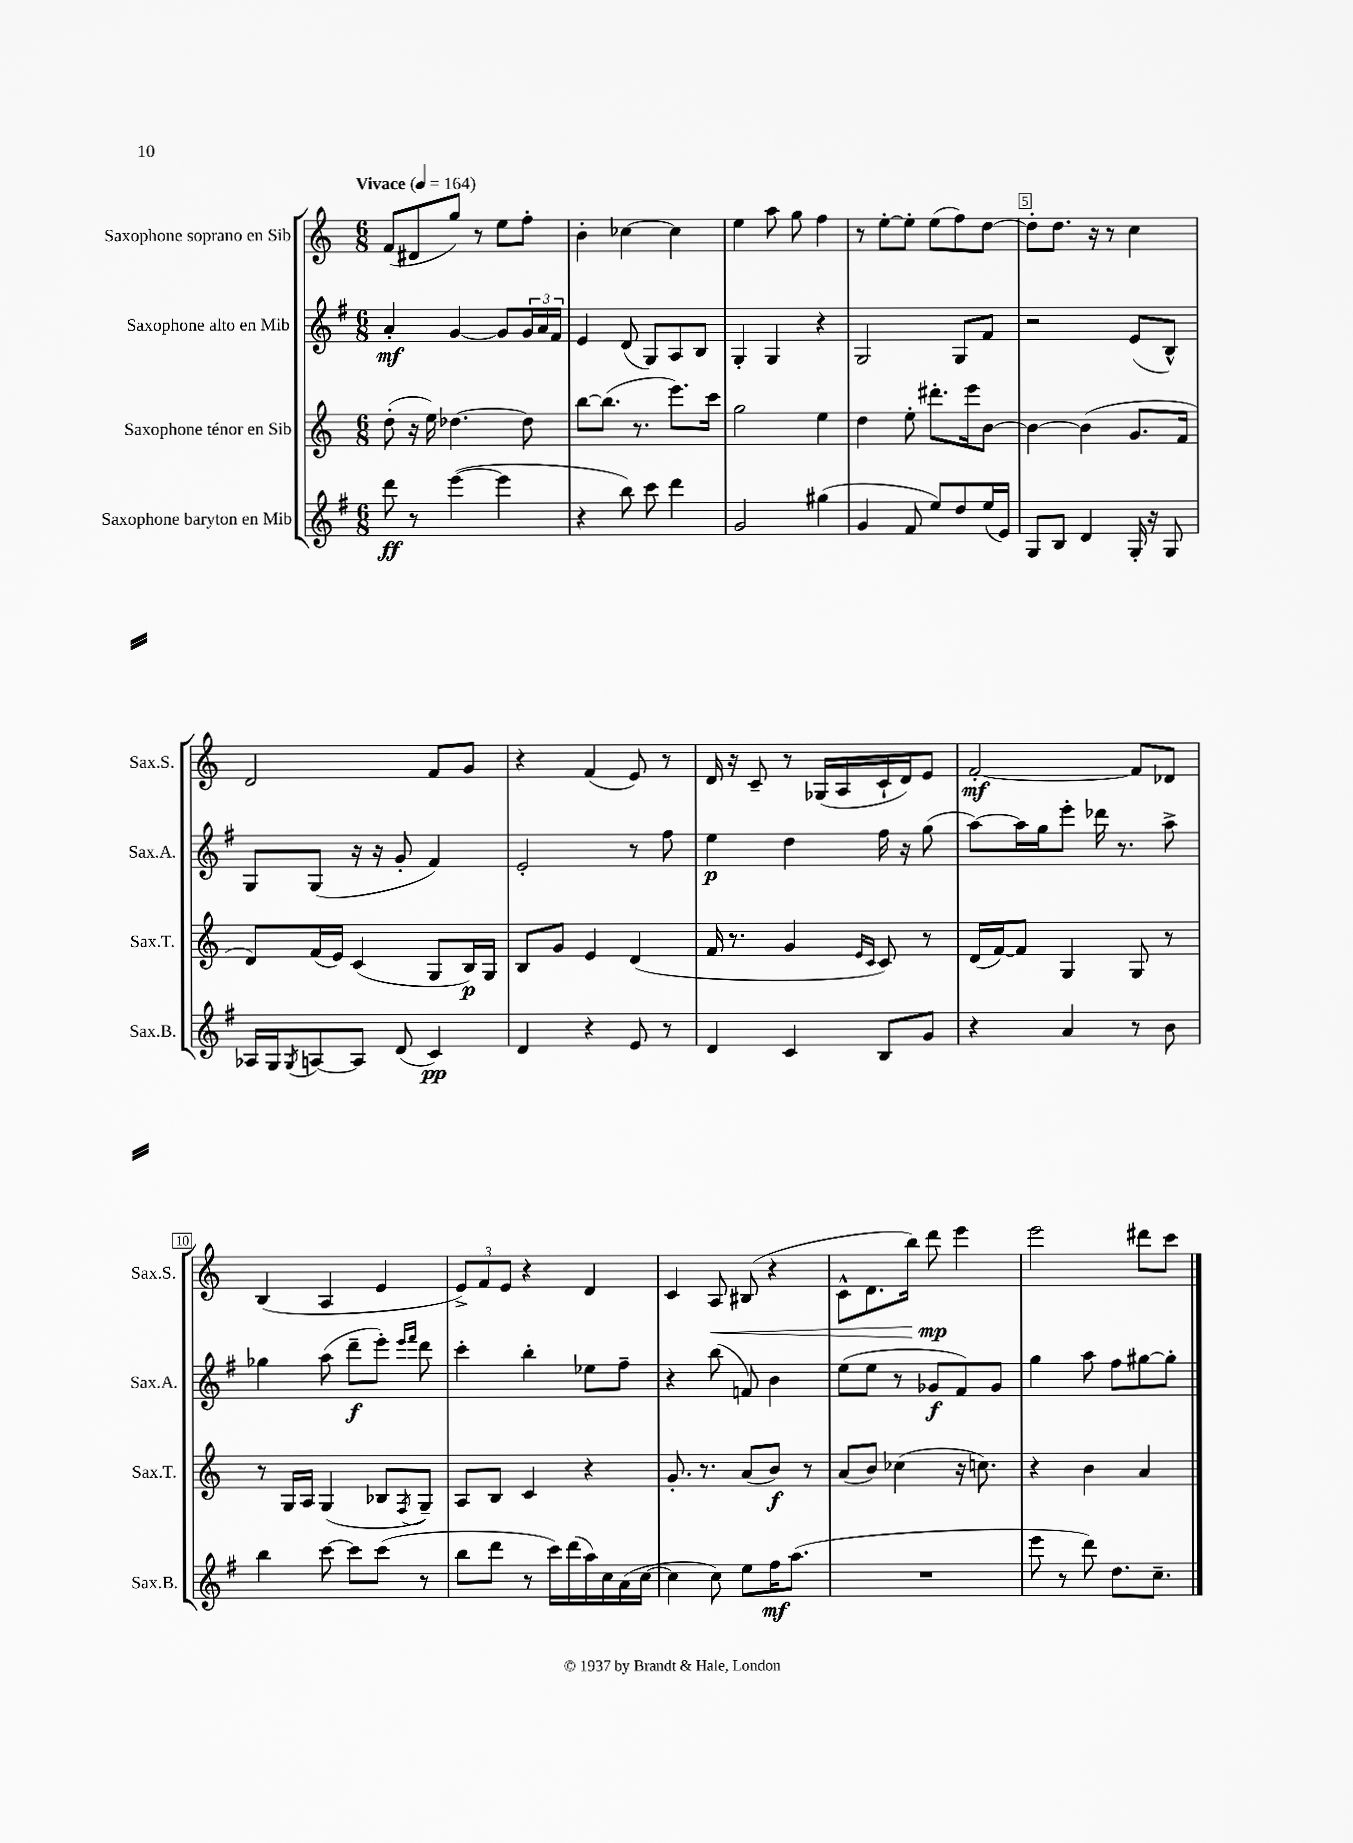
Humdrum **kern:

**kern	**dynam	**kern	**dynam	**kern	**dynam	**kern	**dynam
*part4	*part4	*part3	*part3	*part2	*part2	*part1	*part1
*staff4	*staff4	*staff3	*staff3	*staff2	*staff2	*staff1	*staff1
*I"Saxophone baryton en Mib	*	*I"Saxophone ténor en Sib	*	*I"Saxophone alto en Mib	*	*I"Saxophone soprano en Sib	*
*I'Sax.B.	*	*I'Sax.T.	*	*I'Sax.A.	*	*I'Sax.S.	*
*clefG2	*	*clefG2	*	*clefG2	*	*clefG2	*
*k[f#]	*	*k[]	*	*k[f#]	*	*k[]	*
*M6/8	*	*M6/8	*	*M6/8	*	*M6/8	*
*MM164	*	*MM164	*	*MM164	*	*MM164	*
=1	=1	=1	=1	=1	=1	=1	=1
!	!	!	!	!	!	!LO:TX:a:B:t=Vivace	!
8ddd\	ff	(8dd'\	.	4a'/	mf	(8f/L	.
8r	.	16r	.	.	.	8d#X/	.
.	.	16ee\)	.	.	.	.	.
([4eee\	.	[4.dd-X\	.	[4g/	.	8gg/J)	.
.	.	.	.	.	.	8r	.
4eee\]	.	.	.	8g/L]	.	8ee\L	.
.	.	8dd-\]	.	24g/L	.	8ff'\J	.
.	.	.	.	24a/	.	.	.
.	.	.	.	24f#/JJ	.	.	.
=2	=2	=2	=2	=2	=2	=2	=2
4r	.	[8bb\L	.	4e/	.	4b'\	.
.	.	(8.bb\J]	.	.	.	.	.
8bb\)	.	.	.	(8d/	.	[4cc-X\	.
.	.	8.r	.	.	.	.	.
8ccc\	.	.	.	8G/L)	.	.	.
4ddd\	.	8.eee\L)	.	8A/	.	4cc-\]	.
.	.	.	.	8B/J	.	.	.
.	.	16ccc\Jk	.	.	.	.	.
=3	=3	=3	=3	=3	=3	=3	=3
2g/	.	2gg\	.	4G'/	.	4ee\	.
.	.	.	.	4G/	.	8aa\	.
.	.	.	.	.	.	8gg\	.
(4gg#X\	.	4ee\	.	4r	.	4ff\	.
=4	=4	=4	=4	=4	=4	=4	=4
4g/	.	4dd\	.	2G/	.	8r	.
.	.	.	.	.	.	[8ee'\L	.
8f#/	.	8ee'\	.	.	.	8ee'\J]	.
8ee/L)	.	8.ddd#X'\L	.	.	.	(8ee\L	.
8dd/	.	.	.	8G/L	.	8ff\)	.
.	.	16eee\k	.	.	.	.	.
(16ee/L	.	[8b\J	.	8f#/J	.	[8dd\J	.
16e/JJ)	.	.	.	.	.	.	.
=5	=5	=5	=5	=5	=5	=5	=5
8G/L	.	4b\_	.	2r	.	8dd'\L]	.
8B/J	.	.	.	.	.	8.dd\J	.
4d/	.	(4b\]	.	.	.	.	.
.	.	.	.	.	.	16r	.
.	.	.	.	.	.	8r	.
16G'/	.	8.g/L	.	(8e/L	.	4cc\	.
16r	.	.	.	.	.	.	.
8G/	.	.	.	8B^^/J)	.	.	.
.	.	16f/Jk	.	.	.	.	.
!!LO:LB:g=z
=6	=6	=6	=6	=6	=6	=6	=6
16A-X/LL	.	8d/L)	.	8G/L	.	2d/	.
16G/J	.	.	.	.	.	.	.
8qG/	.	.	.	.	.	.	.
[8An/	.	(16f/L	.	(8G/J	.	.	.
.	.	16e/JJ)	.	.	.	.	.
8A/J]	.	(4c/	.	16r	.	.	.
.	.	.	.	16r	.	.	.
(8d/	.	.	.	8g'/	.	.	.
4c/)	pp	8G/L	.	4f#/)	.	8f/L	.
.	.	16B/L)	p	.	.	8g/J	.
.	.	16G/JJ	.	.	.	.	.
=7	=7	=7	=7	=7	=7	=7	=7
4d/	.	8B/L	.	2e'/	.	4r	.
.	.	8g/J	.	.	.	.	.
4r	.	4e/	.	.	.	(4f/	.
8e/	.	(4d/	.	8r	.	8e/)	.
8r	.	.	.	8ff#\	.	8r	.
=8	=8	=8	=8	=8	=8	=8	=8
4d/	.	16f/	.	4ee\	p	16d/	.
.	.	8.r	.	.	.	16r	.
.	.	.	.	.	.	8c~/	.
4c/	.	4g/	.	4dd\	.	8r	.
.	.	.	.	.	.	(16G-X/LL	.
.	.	.	.	.	.	16A/	.
.	.	16qqe/LL	.	.	.	.	.
.	.	16qqc/JJ	.	.	.	.	.
8B/L	.	8c/)	.	16ff#\	.	16c`/	.
.	.	.	.	16r	.	16d/J)	.
8g/J	.	8r	.	(8gg\	.	8e/J	.
=9	=9	=9	=9	=9	=9	=9	=9
4r	.	(16d/LL	.	[8aa\L)	.	[2f'/	mf
.	.	[16f/J)	.	.	.	.	.
.	.	8f/J]	.	16aa\L]	.	.	.
.	.	.	.	16gg\J	.	.	.
4a/	.	4G/	.	8eee'\J	.	.	.
.	.	.	.	16ddd-X\	.	.	.
.	.	.	.	8.r	.	.	.
8r	.	8G/	.	.	.	8f/L]	.
8b\	.	8r	.	8aa^\	.	8d-X/J	.
!!LO:LB:g=z
=10	=10	=10	=10	=10	=10	=10	=10
4bb\	.	8r	.	4gg-X\	.	(4B/	.
.	.	16G/LL	.	.	.	.	.
.	.	16A/JJ	.	.	.	.	.
[8ccc\	.	(4G/	.	(8aa\	.	4A/	.
8ccc\L]	.	.	.	8ddd~\L	f	.	.
(8ccc\J	.	8B-X/L	.	8eee'\J)	.	4e/	.
.	.	.	.	16qqeee/LL	.	.	.
.	.	8qF/	.	16qqfff#/JJ	.	.	.
8r	.	8G~/J)	.	8ddd\	.	.	.
=11	=11	=11	=11	=11	=11	=11	=11
8bb\L	.	8A/L	.	4ccc'\	.	12e^/L)	.
.	.	.	.	.	.	12f/	.
8ddd\J	.	8B/J	.	.	.	.	.
.	.	.	.	.	.	12e/J	.
8r	.	4c/	.	4bb'\	.	4r	.
16ccc\LL)	.	.	.	.	.	.	.
(16ddd\	.	.	.	.	.	.	.
16aa\)	.	4r	.	8ee-X\L	.	4d/	.
16cc\	.	.	.	.	.	.	.
(16a\	.	.	.	8ff#~\J	.	.	.
[16cc\JJ	.	.	.	.	.	.	.
=12	=12	=12	=12	=12	=12	=12	=12
4cc\]	.	8.g'/	.	4r	.	4c/	.
.	.	8.r	.	.	.	.	.
!	!	!	!	!	!	!	!LO:HP:b
8cc\)	.	.	.	(8bb\	.	8A/	<
8ee\L	.	(8a/L	.	8fn/)	.	(8B#X/	.
16ff#\K	mf	8b/J)	f	4b\	.	4r	.
(8.aa\J	.	.	.	.	.	.	.
.	.	8r	.	.	.	.	.
=13	=13	=13	=13	=13	=13	=13	=13
2.r	.	(8a/L	.	(8ee\L	.	8c^^\L	.
.	.	8b/J)	.	8ee\J	.	8.d\	.
.	.	(4cc-X\	.	8r	.	.	.
.	.	.	.	.	.	16bb\Jk)	.
.	.	.	.	8g-X/L	f	8ddd\	mp
.	.	16r	.	8f#/)	.	4eee\	[
.	.	8.ccn\)	.	.	.	.	.
.	.	.	.	8g-/J	.	.	.
=14	=14	=14	=14	=14	=14	=14	=14
8eee\	.	4r	.	4gg\	.	2eee\	.
8r	.	.	.	.	.	.	.
8ddd\)	.	4b\	.	8aa\	.	.	.
8.dd\L	.	.	.	8ff#\L	.	.	.
.	.	4a/	.	[8gg#X\	.	8ddd#X\L	.
8.cc~\J	.	.	.	.	.	.	.
.	.	.	.	8gg#'\J]	.	8ccc\J	.
==	==	==	==	==	==	==	==
*-	*-	*-	*-	*-	*-	*-	*-
